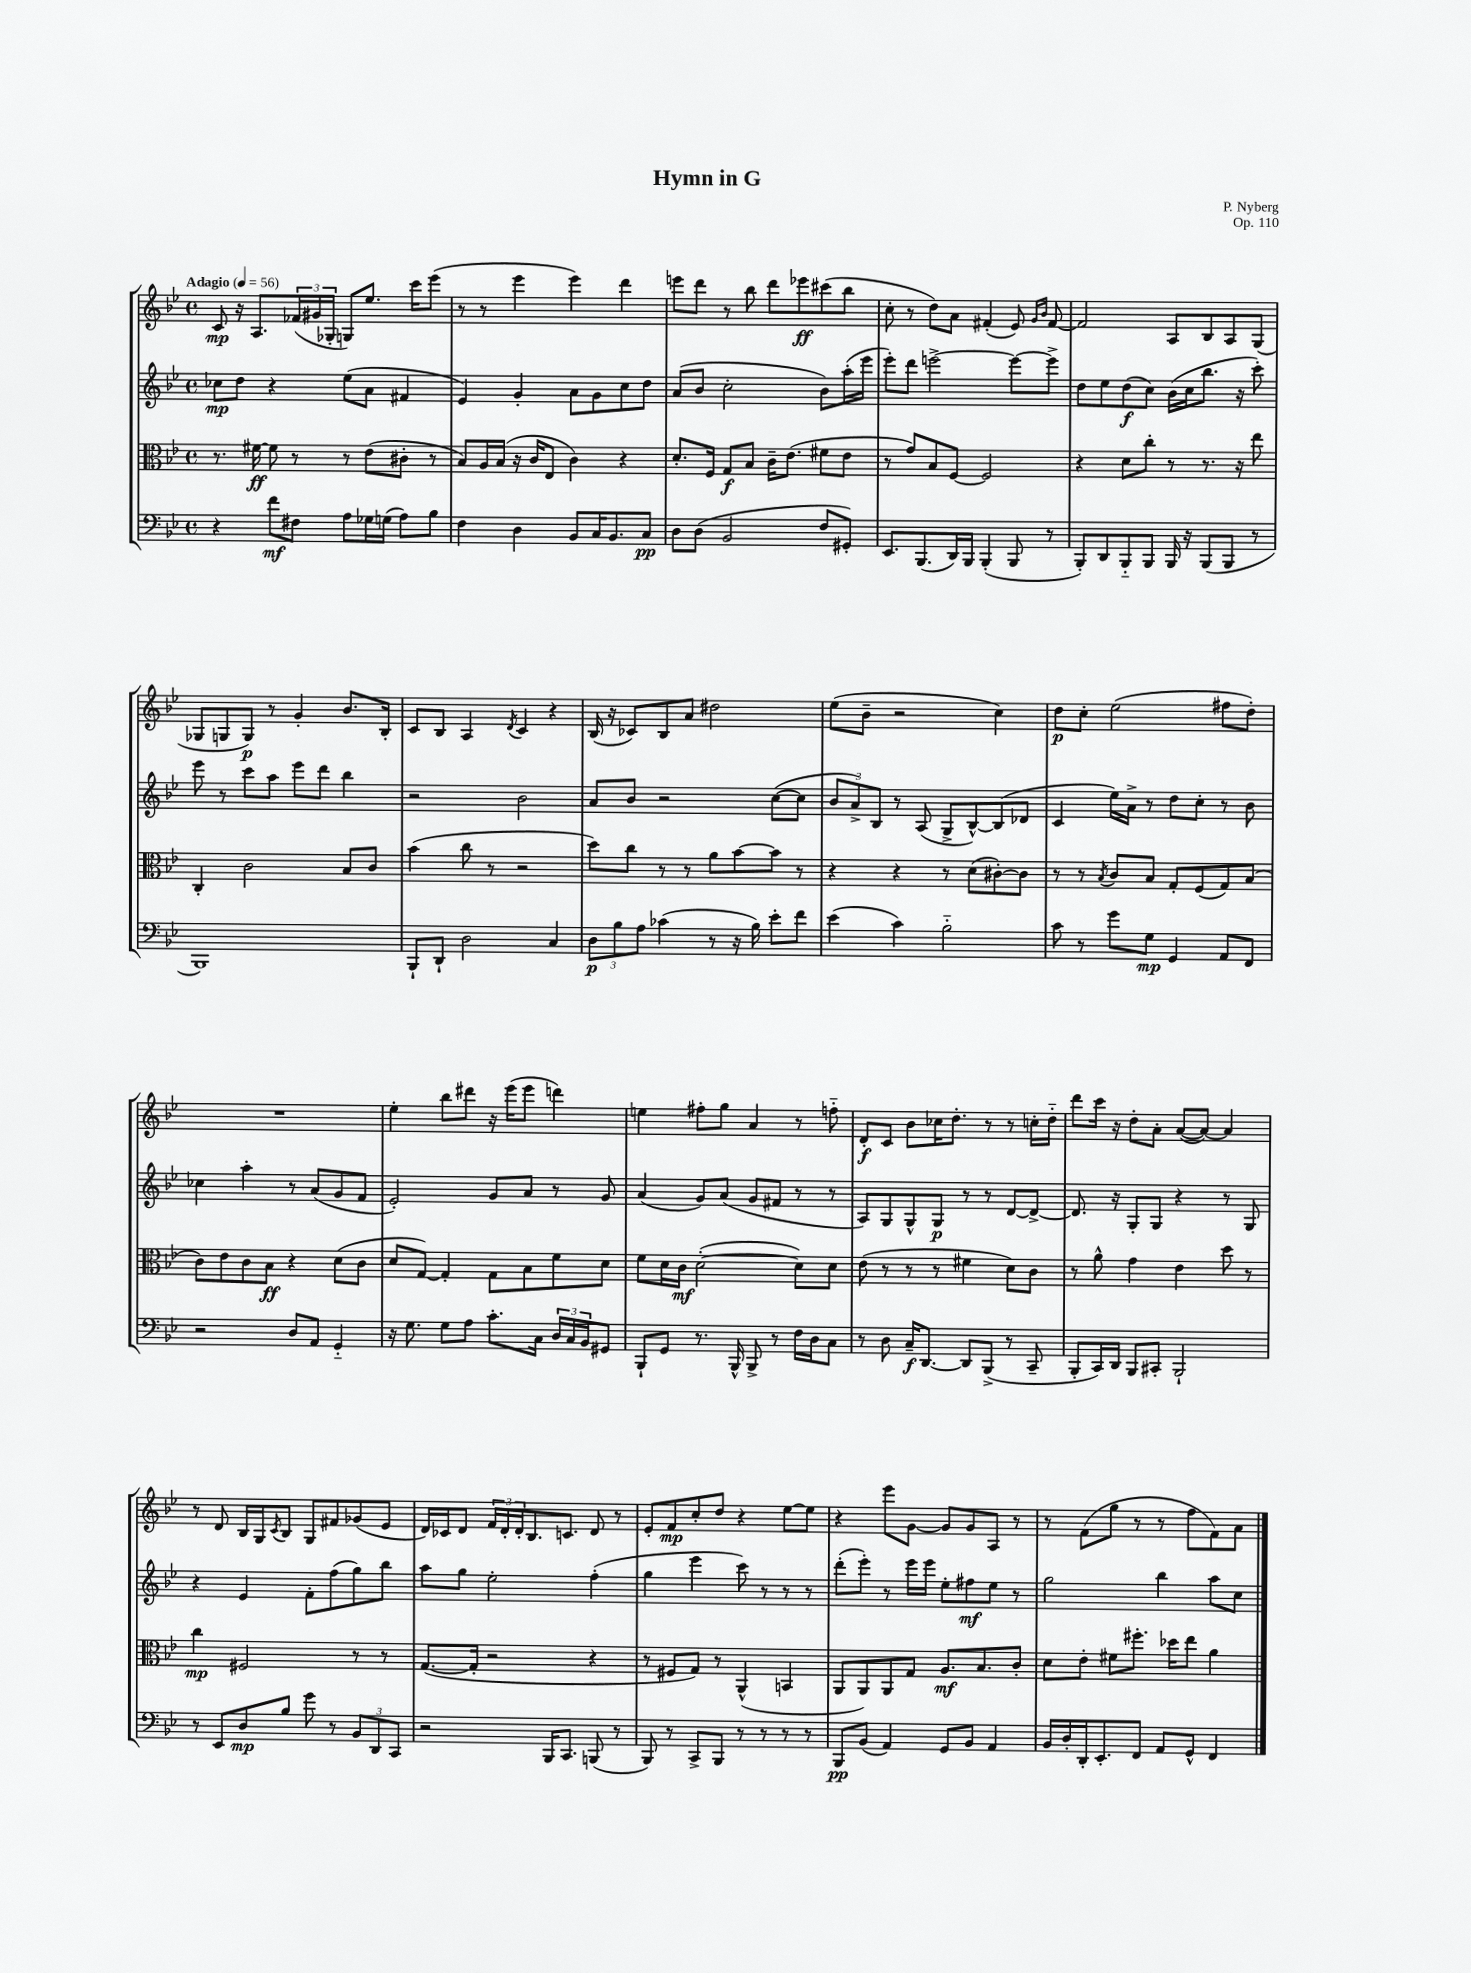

**kern	**dynam	**kern	**dynam	**kern	**dynam	**kern	**dynam
*part4	*part4	*part3	*part3	*part2	*part2	*part1	*part1
*staff4	*staff4	*staff3	*staff3	*staff2	*staff2	*staff1	*staff1
*clefF4	*	*clefC3	*	*clefG2	*	*clefG2	*
*k[b-e-]	*	*k[b-e-]	*	*k[b-e-]	*	*k[b-e-]	*
*M4/4	*	*M4/4	*	*M4/4	*	*M4/4	*
*met(c)	*	*met(c)	*	*met(c)	*	*met(c)	*
*MM56	*	*MM56	*	*MM56	*	*MM56	*
=1	=1	=1	=1	=1	=1	=1	=1
!	!	!	!	!	!	!LO:TX:a:B:t=Adagio	!
4r	.	8.r	.	8cc-X\L	mp	8c/	mp
.	.	.	.	8dd\J	.	16r	.
.	.	[16f#X\	ff	.	.	8.A/L	.
8f\L	mf	8f#\]	.	4r	.	.	.
8F#X\J	.	8r	.	.	.	(24f-X/L	.
.	.	.	.	.	.	24g#X/	.
.	.	.	.	.	.	24G-X'/JJ	.
8A\L	.	8r	.	(8ee-\L	.	8Gn/L)	.
16G-X\L	.	(8e-\L	.	8a\J	.	8.ee-/J	.
(16Gn\JJ	.	.	.	.	.	.	.
8A\L)	.	8c#X'\J	.	4f#X/	.	.	.
.	.	.	.	.	.	16ccc\KL	.
8B-\J	.	8r	.	.	.	(8eee-\J	.
=2	=2	=2	=2	=2	=2	=2	=2
4F\	.	8B-/L)	.	4e-/)	.	8r	.
.	.	16A/L	.	.	.	8r	.
.	.	(16B-/JJ	.	.	.	.	.
4D\	.	16r	.	4g'/	.	4eee-\	.
.	.	16c/KL	.	.	.	.	.
.	.	8E-/J	.	.	.	.	.
8BB-/L	.	4c\)	.	8a\L	.	4eee-\)	.
16C/K	.	.	.	8g\	.	.	.
8.BB-/	.	.	.	.	.	.	.
.	.	4r	.	8cc\	.	4ddd\	.
8C/J	pp	.	.	8dd\J	.	.	.
=3	=3	=3	=3	=3	=3	=3	=3
8D\L	.	8.d'/L	.	(8a/L	.	8eeen\L	.
(8D\J	.	.	.	8b-/J	.	8ddd\J	.
.	.	16F/Jk	.	.	.	.	.
2BB-/	.	8G/L	f	2cc'\	.	8r	.
.	.	8B-/J	.	.	.	8bb-\	.
.	.	16c~\KL	.	.	.	8ddd\L	.
.	.	(8.e-\J	.	.	.	.	.
.	.	.	.	.	.	8eee-X\	ff
8F/L	.	8f#X\L	.	8b-\L)	.	(8ccc#X\	.
8GG#X'/J)	.	8e-\J	.	(16aa'\L	.	8bb-\J	.
.	.	.	.	16eee-\JJ	.	.	.
=4	=4	=4	=4	=4	=4	=4	=4
8.EE-/L	.	8r	.	8eee-'\L)	.	8cc'\	.
.	.	8g/L)	.	8ddd\J	.	8r	.
(8.BBB-/	.	.	.	.	.	.	.
.	.	8B-/	.	[2eeen^\	.	8dd\L)	.
16DD/L)	.	[8F/J	.	.	.	8a\J	.
16BBB-/JJ	.	.	.	.	.	.	.
(4BBB-'/	.	2F/]	.	.	.	(4f#X'/	.
8BBB-/	.	.	.	8eee\L_	.	8e-/)	.
.	.	.	.	.	.	16qqg/LL	.
.	.	.	.	.	.	16qqb-/JJ	.
8r	.	.	.	8eee^\J]	.	[8f#/	.
=5	=5	=5	=5	=5	=5	=5	=5
8BBB-'/L)	.	4r	.	8dd\L	.	2f#/]	.
8DD/	.	.	.	8ee-\	.	.	.
8BBB-/	.	8d\L	.	(8dd\	f	.	.
8BBB-/J	.	8cc'\J	.	8cc\J)	.	.	.
16BBB-/	.	8r	.	(16b-\LL	.	8A/L	.
16r	.	.	.	16cc\J	.	.	.
(8BBB-/L	.	8.r	.	8.bb-\J	.	8B-/	.
8BBB-/J	.	.	.	.	.	8A/	.
.	.	16r	.	16r	.	.	.
8r	.	8ee-\	.	8ccc'\)	.	(8G/J	.
!!LO:LB:g=z
=6	=6	=6	=6	=6	=6	=6	=6
1BBB-)	.	4C'/	.	8eee-\	.	8G-X/L	.
.	.	.	.	8r	.	8Gn/	.
.	.	2c\	.	8ccc\L	.	8G/J)	p
.	.	.	.	8aa\J	.	8r	.
.	.	.	.	8eee-\L	.	4g'/	.
.	.	.	.	8ddd\J	.	.	.
.	.	8B-/L	.	4bb-\	.	8.b-/L	.
.	.	8c/J	.	.	.	.	.
.	.	.	.	.	.	16B-'/Jk	.
=7	=7	=7	=7	=7	=7	=7	=7
8BBB-`/L	.	(4b-\	.	2r	.	8c/L	.
8DD`/J	.	.	.	.	.	8B-/J	.
2D\	.	8cc\	.	.	.	4A/	.
.	.	8r	.	.	.	.	.
.	.	.	.	.	.	8qd/	.
.	.	2r	.	2b-\	.	4c/	.
4C/	.	.	.	.	.	4r	.
=8	=8	=8	=8	=8	=8	=8	=8
12D\L	p	8dd\L)	.	8a/L	.	(16B-/	.
.	.	.	.	.	.	16r	.
12B-\	.	.	.	.	.	.	.
.	.	8cc\J	.	8b-/J	.	8c-X/L)	.
12A\J	.	.	.	.	.	.	.
(4c-X\	.	8r	.	2r	.	8B-/	.
.	.	8r	.	.	.	8a/J	.
8r	.	8a\L	.	.	.	2dd#X\	.
16r	.	[8b-\	.	.	.	.	.
16B-\)	.	.	.	.	.	.	.
8e-'\L	.	8b-\J]	.	([8cc\L	.	.	.
8f\J	.	8r	.	8cc\J]	.	.	.
=9	=9	=9	=9	=9	=9	=9	=9
(4e-\	.	4r	.	12b-/L	.	(8ee-\L	.
.	.	.	.	12a^/)	.	.	.
.	.	.	.	.	.	8b-~\J	.
.	.	.	.	12B-/J	.	.	.
4c\)	.	4r	.	8r	.	2r	.
.	.	.	.	(8A/	.	.	.
2B-\	.	8r	.	8G^/L	.	.	.
.	.	(8d\L	.	[8B-^^/)	.	.	.
.	.	[8c#X'\)	.	(8B-/]	.	4cc\)	.
.	.	8c#\J]	.	8d-X/J	.	.	.
=10	=10	=10	=10	=10	=10	=10	=10
8c\	.	8r	.	4c/	.	8dd\L	p
8r	.	8r	.	.	.	8cc'\J	.
.	.	8qB-/	.	.	.	.	.
8g\L	.	8c/L	.	16ee-\LL)	.	(2ee-\	.
.	.	.	.	16a^\JJ	.	.	.
8G\J	mp	8B-/J	.	8r	.	.	.
4GG/	.	8G'/L	.	8dd\L	.	.	.
.	.	(8F/	.	8cc'\J	.	.	.
8AA/L	.	8G/)	.	8r	.	8ff#X\L	.
8FF/J	.	(8B-/J	.	8b-\	.	8dd'\J)	.
!!LO:LB:g=z
=11	=11	=11	=11	=11	=11	=11	=11
2r	.	8c\L)	.	4cc-X\	.	1r	.
.	.	8e-\	.	.	.	.	.
.	.	8c\	.	4aa'\	.	.	.
.	.	8B-\J	ff	.	.	.	.
8D/L	.	4r	.	8r	.	.	.
8AA/J	.	.	.	(8a/L	.	.	.
4GG/	.	(8d\L	.	8g/	.	.	.
.	.	8c\J	.	8f/J	.	.	.
=12	=12	=12	=12	=12	=12	=12	=12
16r	.	8d/L	.	2e-'/)	.	4ee-'\	.
8.G\	.	.	.	.	.	.	.
.	.	[8G/J)	.	.	.	.	.
8G\L	.	4G'/]	.	.	.	8bb-\L	.
8A\J	.	.	.	.	.	8ddd#X\J	.
8.c'\L	.	8G\L	.	8g/L	.	16r	.
.	.	.	.	.	.	(16eee-\KL	.
.	.	8B-\	.	8a/J	.	8eee-\J	.
16C\Jk	.	.	.	.	.	.	.
24D/LL	.	8f\	.	8r	.	4dddn\)	.
24C/	.	.	.	.	.	.	.
24BB-/J	.	.	.	.	.	.	.
8GG#X/J	.	8d\J	.	8g/	.	.	.
=13	=13	=13	=13	=13	=13	=13	=13
8BBB-`/L	.	8f\L	.	(4a/	.	4een\	.
8GG/J	.	16d\L	.	.	.	.	.
.	.	16c\JJ	mf	.	.	.	.
8.r	.	([2d'\	.	8g/L)	.	8ff#X'\L	.
.	.	.	.	(8a/J	.	8gg\J	.
16BBB-^^/	.	.	.	.	.	.	.
8BBB-^/	.	.	.	8g/L	.	4a/	.
8r	.	.	.	8f#X/J	.	.	.
16F\LL	.	8d\L])	.	8r	.	8r	.
16D\J	.	.	.	.	.	.	.
8C\J	.	8d\J	.	8r	.	8ffn\	.
=14	=14	=14	=14	=14	=14	=14	=14
8r	.	(8e-\	.	8A/L)	.	8d'/L	f
8D\	.	8r	.	8G/	.	8c/J	.
16C~/KL	f	8r	.	8G^^/	.	8b-\L	.
[8.DD/J	.	.	.	.	.	.	.
.	.	8r	.	8G/J	p	16cc-X\K	.
.	.	.	.	.	.	8.dd'\J	.
8DD/L]	.	4f#X\	.	8r	.	.	.
(8BBB-^/J	.	.	.	8r	.	8r	.
8r	.	8d\L)	.	[8d/L	.	8r	.
8CC~/	.	8c\J	.	8d^/J_	.	16ccn'\LL	.
.	.	.	.	.	.	16dd\JJ	.
=15	=15	=15	=15	=15	=15	=15	=15
8BBB-'/L	.	8r	.	8.d/]	.	8ddd\L	.
16CC/L)	.	8a^^\	.	.	.	16ccc\Jk	.
16DD/JJ	.	.	.	16r	.	16r	.
8BBB-/L	.	4g\	.	8G'/L	.	8dd'\L	.
8CC#X'/J	.	.	.	8G/J	.	8a'\J	.
2BBB-`/	.	4e-\	.	4r	.	([8a/L	.
.	.	.	.	.	.	8a/J_)	.
.	.	8dd\	.	8r	.	4a/]	.
.	.	8r	.	8G/	.	.	.
!!LO:LB:g=z
=16	=16	=16	=16	=16	=16	=16	=16
8r	.	4cc\	mp	4r	.	8r	.
8EE-/L	.	.	.	.	.	8d/	.
8D/	mp	2F#X/	.	4e-/	.	16B-/LL	.
.	.	.	.	.	.	16G/J	.
.	.	.	.	.	.	8qc/	.
8B-/J	.	.	.	.	.	8B-/J	.
8g\	.	.	.	8f'\L	.	8G/L	.
8r	.	.	.	(8ff\	.	8f#X/	.
12BB-/L	.	8r	.	8gg\)	.	(8g-X/	.
12DD/	.	.	.	.	.	.	.
.	.	8r	.	8bb-\J	.	8e-/J	.
12CC/J	.	.	.	.	.	.	.
=17	=17	=17	=17	=17	=17	=17	=17
2r	.	([8.G/L	.	8aa\L	.	16d/LL)	.
.	.	.	.	.	.	16c-X/J	.
.	.	.	.	8gg\J	.	8d/J	.
.	.	16G'/Jk]	.	.	.	.	.
.	.	2r	.	2ee-'\	.	24f/LL	.
.	.	.	.	.	.	24d'/	.
.	.	.	.	.	.	24d'/J	.
.	.	.	.	.	.	8.B-/	.
16BBB-/KL	.	.	.	.	.	.	.
8.CC/J	.	.	.	.	.	8.cn/J	.
(8BBBn/	.	4r	.	(4ff'\	.	8d/	.
8r	.	.	.	.	.	8r	.
=18	=18	=18	=18	=18	=18	=18	=18
8BBB-/)	.	8r	.	4gg\	.	8e-'/L	.
8r	.	8F#X/L	.	.	.	8f/	mp
8CC^/L	.	8G/J)	.	4eee-\	.	8cc'/	.
8BBB-/J	.	8r	.	.	.	8dd/J	.
8r	.	(4AA^^/	.	8ccc\)	.	4r	.
8r	.	.	.	8r	.	.	.
8r	.	4BBn/	.	8r	.	[8ee-\L	.
8r	.	.	.	8r	.	8ee-\J]	.
=19	=19	=19	=19	=19	=19	=19	=19
8BBB-/L	pp	8AA/L	.	(8ddd'\L	.	4r	.
(8BB-/J	.	8AA/)	.	8eee-'\J)	.	.	.
4AA/)	.	8AA/	.	8r	.	8eee-\L	.
.	.	8G/J	.	16eee-\LL	.	[8g\J	.
.	.	.	.	16eee-\JJ	.	.	.
8GG/L	.	8.A/L	mf	8ee-'\L	.	8g/L]	.
8BB-/J	.	.	.	8ff#X\	mf	8g/	.
.	.	8.B-/	.	.	.	.	.
4AA/	.	.	.	8ee-\J	.	8A/J	.
.	.	8c'/J	.	8r	.	8r	.
=20	=20	=20	=20	=20	=20	=20	=20
16BB-/LL	.	8d\L	.	2gg\	.	8r	.
16D'/	.	.	.	.	.	.	.
16DD'/J	.	8e-'\J	.	.	.	(8f\L	.
8.EE-'/	.	.	.	.	.	.	.
.	.	8f#X\L	.	.	.	8gg\J	.
8FF/J	.	8.ff#X'\J	.	.	.	8r	.
8AA/L	.	.	.	4bb-\	.	8r	.
.	.	16dd-X\KL	.	.	.	.	.
8GG^^/J	.	8ee-\J	.	.	.	8ff\L	.
4FF/	.	4a\	.	8aa\L	.	8f\)	.
.	.	.	.	8cc\J	.	8a\J	.
==	==	==	==	==	==	==	==
*-	*-	*-	*-	*-	*-	*-	*-
